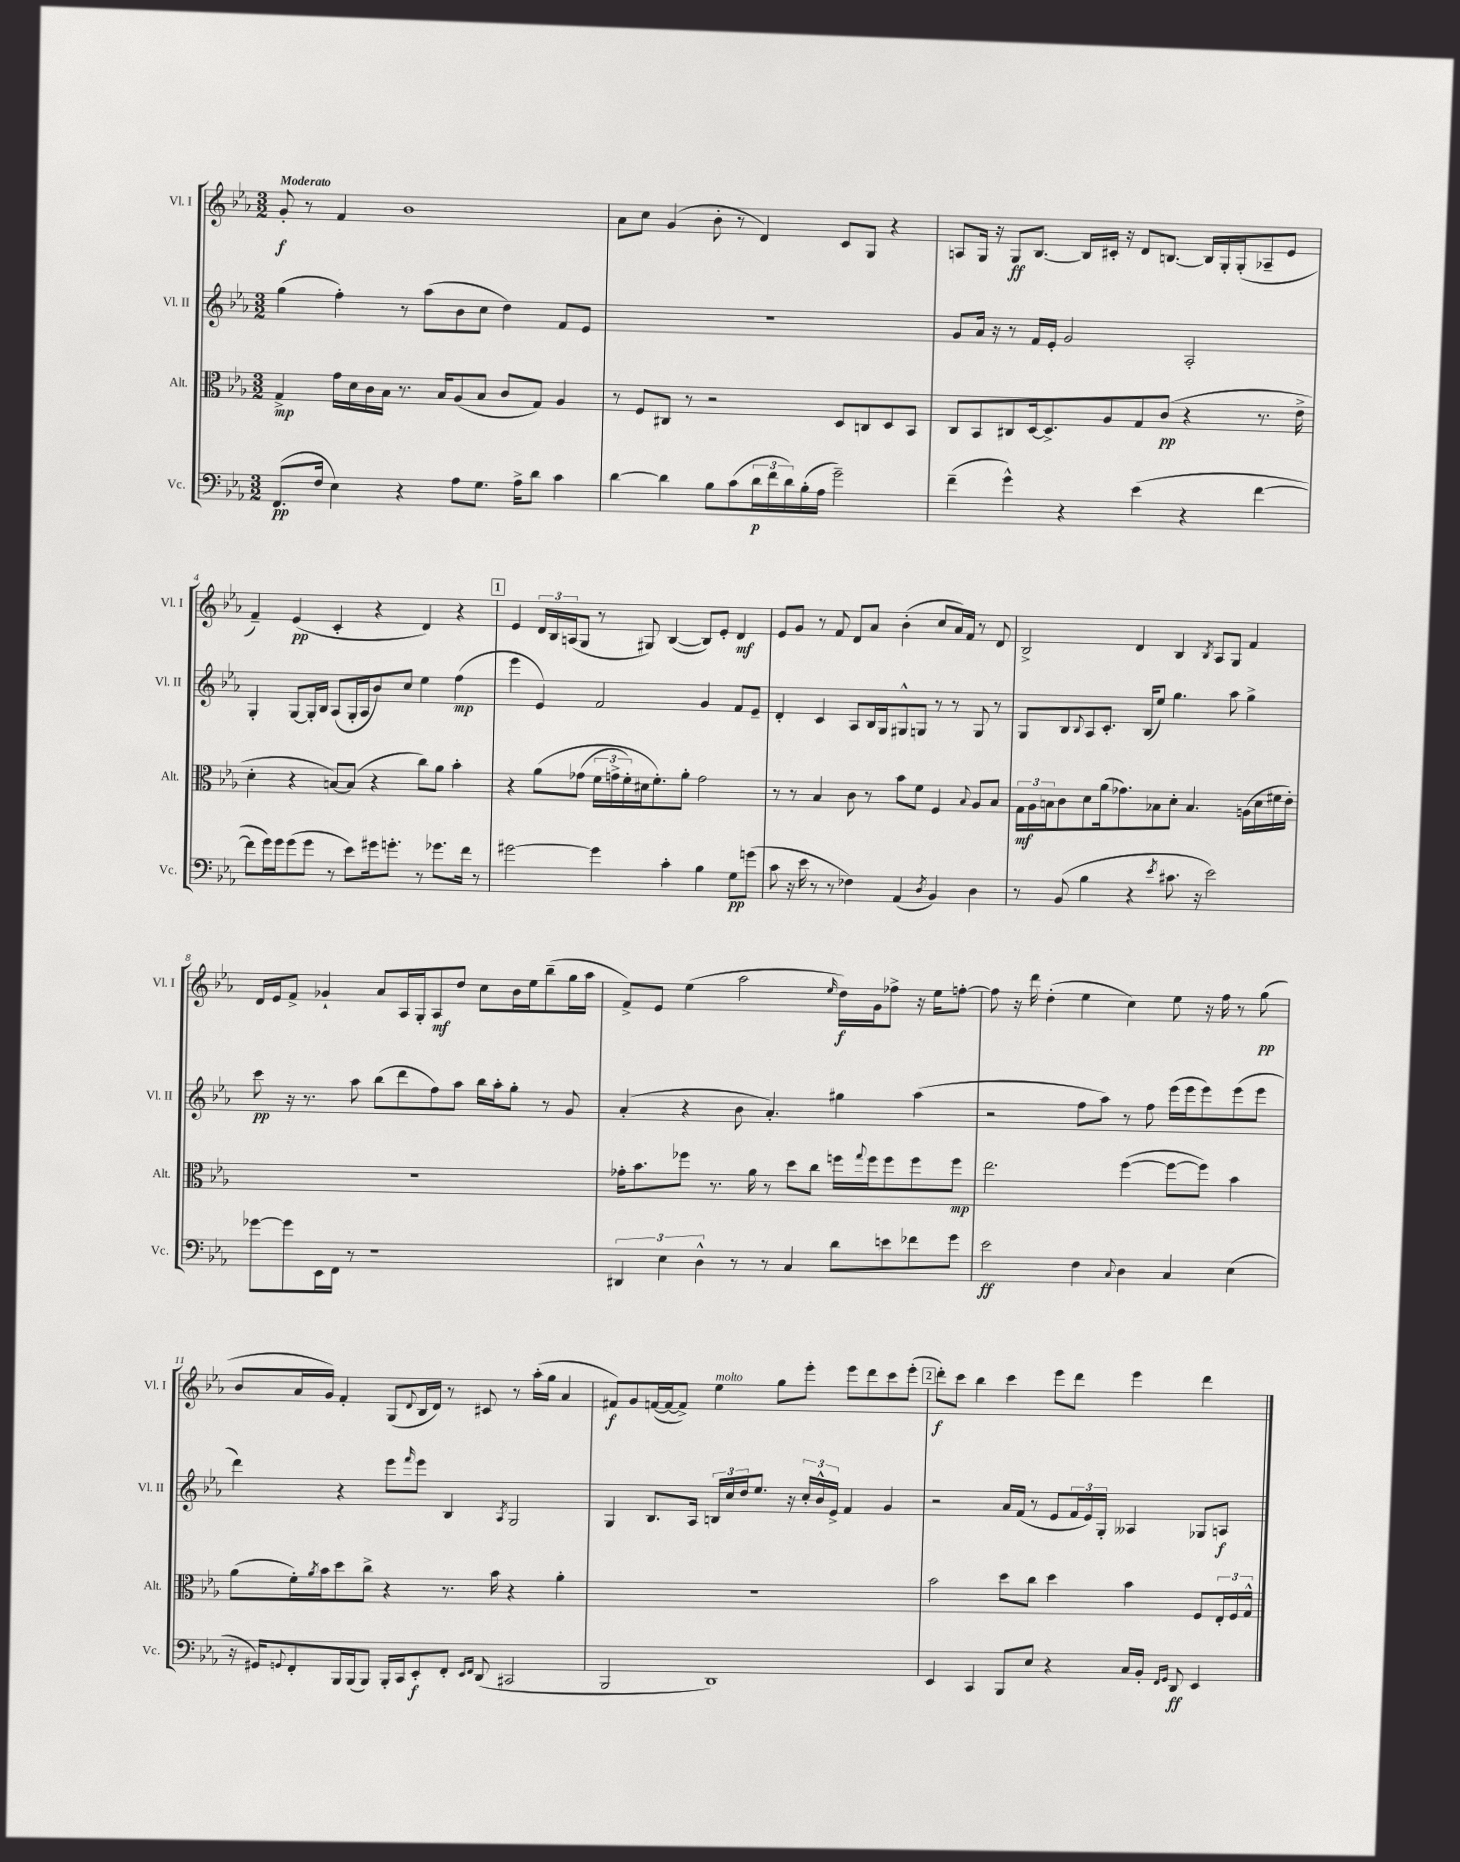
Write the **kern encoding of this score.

**kern	**kern	**kern	**kern
*staff4	*staff3	*staff2	*staff1
*clefF4	*clefC3	*clefG2	*clefG2
*k[b-e-a-]	*k[b-e-a-]	*k[b-e-a-]	*k[b-e-a-]
*M3/2	*M3/2	*M3/2	*M3/2
(8.FF/L	4G^/	(4gg\	8g'/
.	.	.	8r
16F/Jk	.	.	.
4E-\)	16g\LL	4ff'\)	4f/
.	16d\	.	.
.	16c\	.	.
.	16B-\JJ	.	.
4r	8.r	8r	1b-
.	.	(8aa-\L	.
.	16B-/LK	.	.
8A-\L	(8A-/	8b-\	.
8.G\J	8B-/J	8cc\J	.
.	8c/L	4dd\)	.
16A-^\LK	.	.	.
8d\J	8G/J)	.	.
4c\	4A-/	8f/L	.
.	.	8e-/J	.
=	=	=	=
[4d\	8r	1.r	8a-\L
.	8F/L	.	8cc\J
4d\]	8C#/J	.	(4g/
.	8r	.	.
8B-\L	2r	.	8b-'\
(8c\	.	.	8r
24d\L	.	.	4d/)
24f\	.	.	.
24d\)	.	.	.
(16B-'\	.	.	.
16A-\JJ	.	.	.
2g~\)	8D/L	.	8c/L
.	8C/	.	8G/J
.	8D/	.	4r
.	8BB-/J	.	.
=	=	=	=
(4f~\	8C/L	8g/L	8A/L
.	8BB-/	16a-/Jk	16G/Jk
.	.	16r	16r
4g^^\)	8C#/	8r	8G/L
.	[16D/k	16f/LL	[8.B-/J
.	8.D^/]	16e-'/JJ	.
4r	.	2g/	.
.	.	.	16B-/]LL
.	8A-/	.	16c#'/JJ
.	.	.	16r
(4e-\	8G/	.	8d/L
.	(8c/J	.	[8.B/J
4r	4r	2A-'/	.
.	.	.	16B/]LL
.	.	.	16G'/
.	.	.	(16G'/J
[4f\	8.r	.	8A-~/
.	.	.	8e-/J
.	16e-^\	.	.
=	=	=	=
8f\]L	4d'\	4G'/	4f~/)
16g\L)	.	.	.
16g\J	.	.	.
(8g\	4r	[8G/L	(4e-/
8g\J	.	16G'/]L	.
.	.	16B-/JJ	.
8r	[8B/L)	(8A-/L	4c'/
8e-\L)	(8B/]J	16G'/L	.
.	.	16A-/J	.
16g#\k	4r	8b-/)	4r
8.g'\J	.	.	.
.	.	8cc/J	.
8r	8cc\L)	4ee-\	4d/)
8.g-\L	8a-\J	.	.
.	4b-'\	(4ff\	4r
16f\Jk	.	.	.
8r	.	.	.
=	=	=	=
[2g#\	4r	4eee-\	4e-/
.	&(8a-\L	4e-/)	24d/LL
.	.	.	24B-/
.	.	.	(24A/J
.	(8g-\J	.	8G/J
4g#\]	24f\LL	2f/	8r
.	24g^\	.	.
.	24f'\)	.	.
.	16d#\J	.	8G#/)
.	8.f'\&)	.	.
4c'\	.	.	([4B-/
.	8a-'\J	.	.
4B-\	2g\	4g/	8B-/]L)
.	.	.	8e-'/J
8G\L	.	8f/L	4d/
(8g\J	.	8e-~/J	.
=	=	=	=
8c\	8r	4d'/	8e-/L
16r	8r	.	8g/J
16e-\	.	.	.
8r	4B-/	4c/	8r
8r	.	.	8f/
4F-\)	8c\	8A-/L	8d/L
.	8r	16B-/L	8a-/J
.	.	16G/J	.
(4AA-/	8b-\L	8G#^^/	(4b-'\
.	8f\J	8G/J	.
8qD/	.	.	.
4BB-/)	4F/	8r	8cc/L
.	.	8r	16a-/L)
.	.	.	16f/JJ
.	8qqB-/	.	.
4D\	8A-/L	8G/	8r
.	8B-/J	8r	8d/
=	=	=	=
8r	24G\LL	8G/L	2B-^/
.	24A-\	.	.
.	24B\J	.	.
(8BB-/	8c\	8B-/	.
.	.	8qqB-/	.
4B-\	8d\	8A-/	.
.	(16a-\k	8.c'/J	.
.	8.g-\)	.	.
4r	.	.	4d/
.	.	(16B-/LK	.
.	8B-\	8ee-/J)	.
8qe-/	.	.	.
8.c#\	8d'\J	4.gg\	4B-/
.	4.B-/	.	.
16r	.	.	.
.	.	.	8qB-/
2e-\)	.	.	8A-/L
.	.	8aa-\	8G/J
.	(16A\LL	4gg^\	4f/
.	16d\	.	.
.	16f#\	.	.
.	16e-'\JJ)	.	.
=	=	=	=
[8g-\L	1.r	8ccc\	16d/LL
.	.	.	16e-/J
8g-\]	.	16r	8f^/J
.	.	8.r	.
16EE-\L	.	.	4g-`/
16FF\JJ	.	.	.
8r	.	8aa-\	.
1r	.	(8bb-\L	8a-/L
.	.	8ddd\	16A-/L
.	.	.	16G'/J
.	.	8ff\)	8A-/
.	.	8aa-\J	8dd/J
.	.	16bb-\LL	8cc\L
.	.	16aa-'\J	.
.	.	8gg'\J	16b-\L
.	.	.	16ee-\J
.	.	8r	(8bb-~\
.	.	8g/	16gg\L
.	.	.	16aa-\JJ
=	=	=	=
6DD#/	16g-'\LK	(4a-'/	8f^/L)
.	8.b-\	.	.
.	.	.	8e-/J
6E-\	.	.	.
.	8ff-\J	4r	(4ee-\
6D^^\	.	.	.
.	8.r	.	.
8r	.	8b-\	2aa-\
.	16a-\	.	.
8r	8r	4.a-'/)	.
4C/	8dd\L	.	.
.	8cc\J	.	.
.	.	.	16qqee-/
8d\L	16ff\LL	4gg#\	16dd\LL)
.	8qqgg/	.	.
.	16ff\J	.	16g\J
8e\	8ff\	.	8ff-^\J
8f-\	8ff\	(4aa-\	16r
.	.	.	16ee-\LK
8g\J	8ff\J	.	[8ff'\J
=	=	=	=
2e-\	2.ee-\	2r	8ff\]
.	.	.	16r
.	.	.	16ddd\
.	.	.	(4dd'\
4F\	.	8ff\L	4ee-\
.	.	8aa-\J)	.
8qqC/	.	.	.
4D\	([4ff\	8r	4cc\)
.	.	8ff\	.
4C/	8ff\_L	(16eee-\LL	8ee-\
.	.	16eee-\J	.
.	8ff\]J)	8eee-\)	16r
.	.	.	16ff\
(4E-\	4b-\	(8eee-\	8r
.	.	8eee-\J	(8gg\
=	=	=	=
16r	(8a-\L	4ddd\)	8b-/L
16GG#/LK)	.	.	.
8qqGG/	.	.	.
8FF'/	16f'\L)	.	16a-/L
.	8qa-/	.	.
.	16b-\J	.	16g/JJ)
16BBB-/L	8dd\	4r	4f'/
(16BBB-/J	.	.	.
8BBB-/J)	8cc^\J	.	.
16BBB-'/LL	4r	8eee-\L	(8G/L
16CC/J	.	.	.
.	.	16qqfff/	8qqd/
8EE-'/	.	8eee-\J	16B-/L
.	.	.	16d/JJ)
8FF'/J	8.r	4B-/	8r
16qqEE-/LL	.	.	.
16qqFF/JJ	.	.	.
(8DD/	.	.	8c#/
.	16b-\	.	.
.	.	8qA-/	.
2CC#/	4r	2G/	8r
.	.	.	(16aa-'\LL
.	.	.	16gg\JJ
.	4a-'\	.	4a-/
=	=	=	=
2BBB-/	1.r	4G/	8f#/L)
.	.	.	8g/
.	.	8.B-/L	([16f/L
.	.	.	16f/_J
.	.	.	8f^/]J)
.	.	16A-/Jk	.
1DD)	.	24B/LL	4ee-\
.	.	24cc/	.
.	.	24dd/J	.
.	.	8.ee-/J	.
.	.	.	8gg\L
.	.	16r	.
.	.	24cc'/LL	8eee-'\J
.	.	24b-^^/	.
.	.	24e-^/JJ	.
.	.	4f/	8eee-\L
.	.	.	8ddd\
.	.	4g/	8ccc\
.	.	.	(8eee-'\J
=	=	=	=
4EE-/	2b-\	2r	8ddd'\L)
.	.	.	8ccc\J
4CC/	.	.	4bb-\
8BBB-/L	8dd\L	16a-/LL	4ccc\
.	.	(16f/JJ	.
8E-/J	8cc\J	8r	.
4r	4dd\	8e-/L	8eee-\L
.	.	24f/L	8ddd\J
.	.	24e-/)	.
.	.	24G'/JJ	.
16C/LL	4b-\	4A--/	4eee-\
16BB-'/JJ	.	.	.
16qqFF/LL	.	.	.
16qqGG/JJ	.	.	.
8DD/	.	.	.
4EE-/	8F/L	8G-/L	4ddd\
.	24E-'/L	8A/J	.
.	24F/	.	.
.	24G^^/JJ	.	.
==	==	==	==
*-	*-	*-	*-
